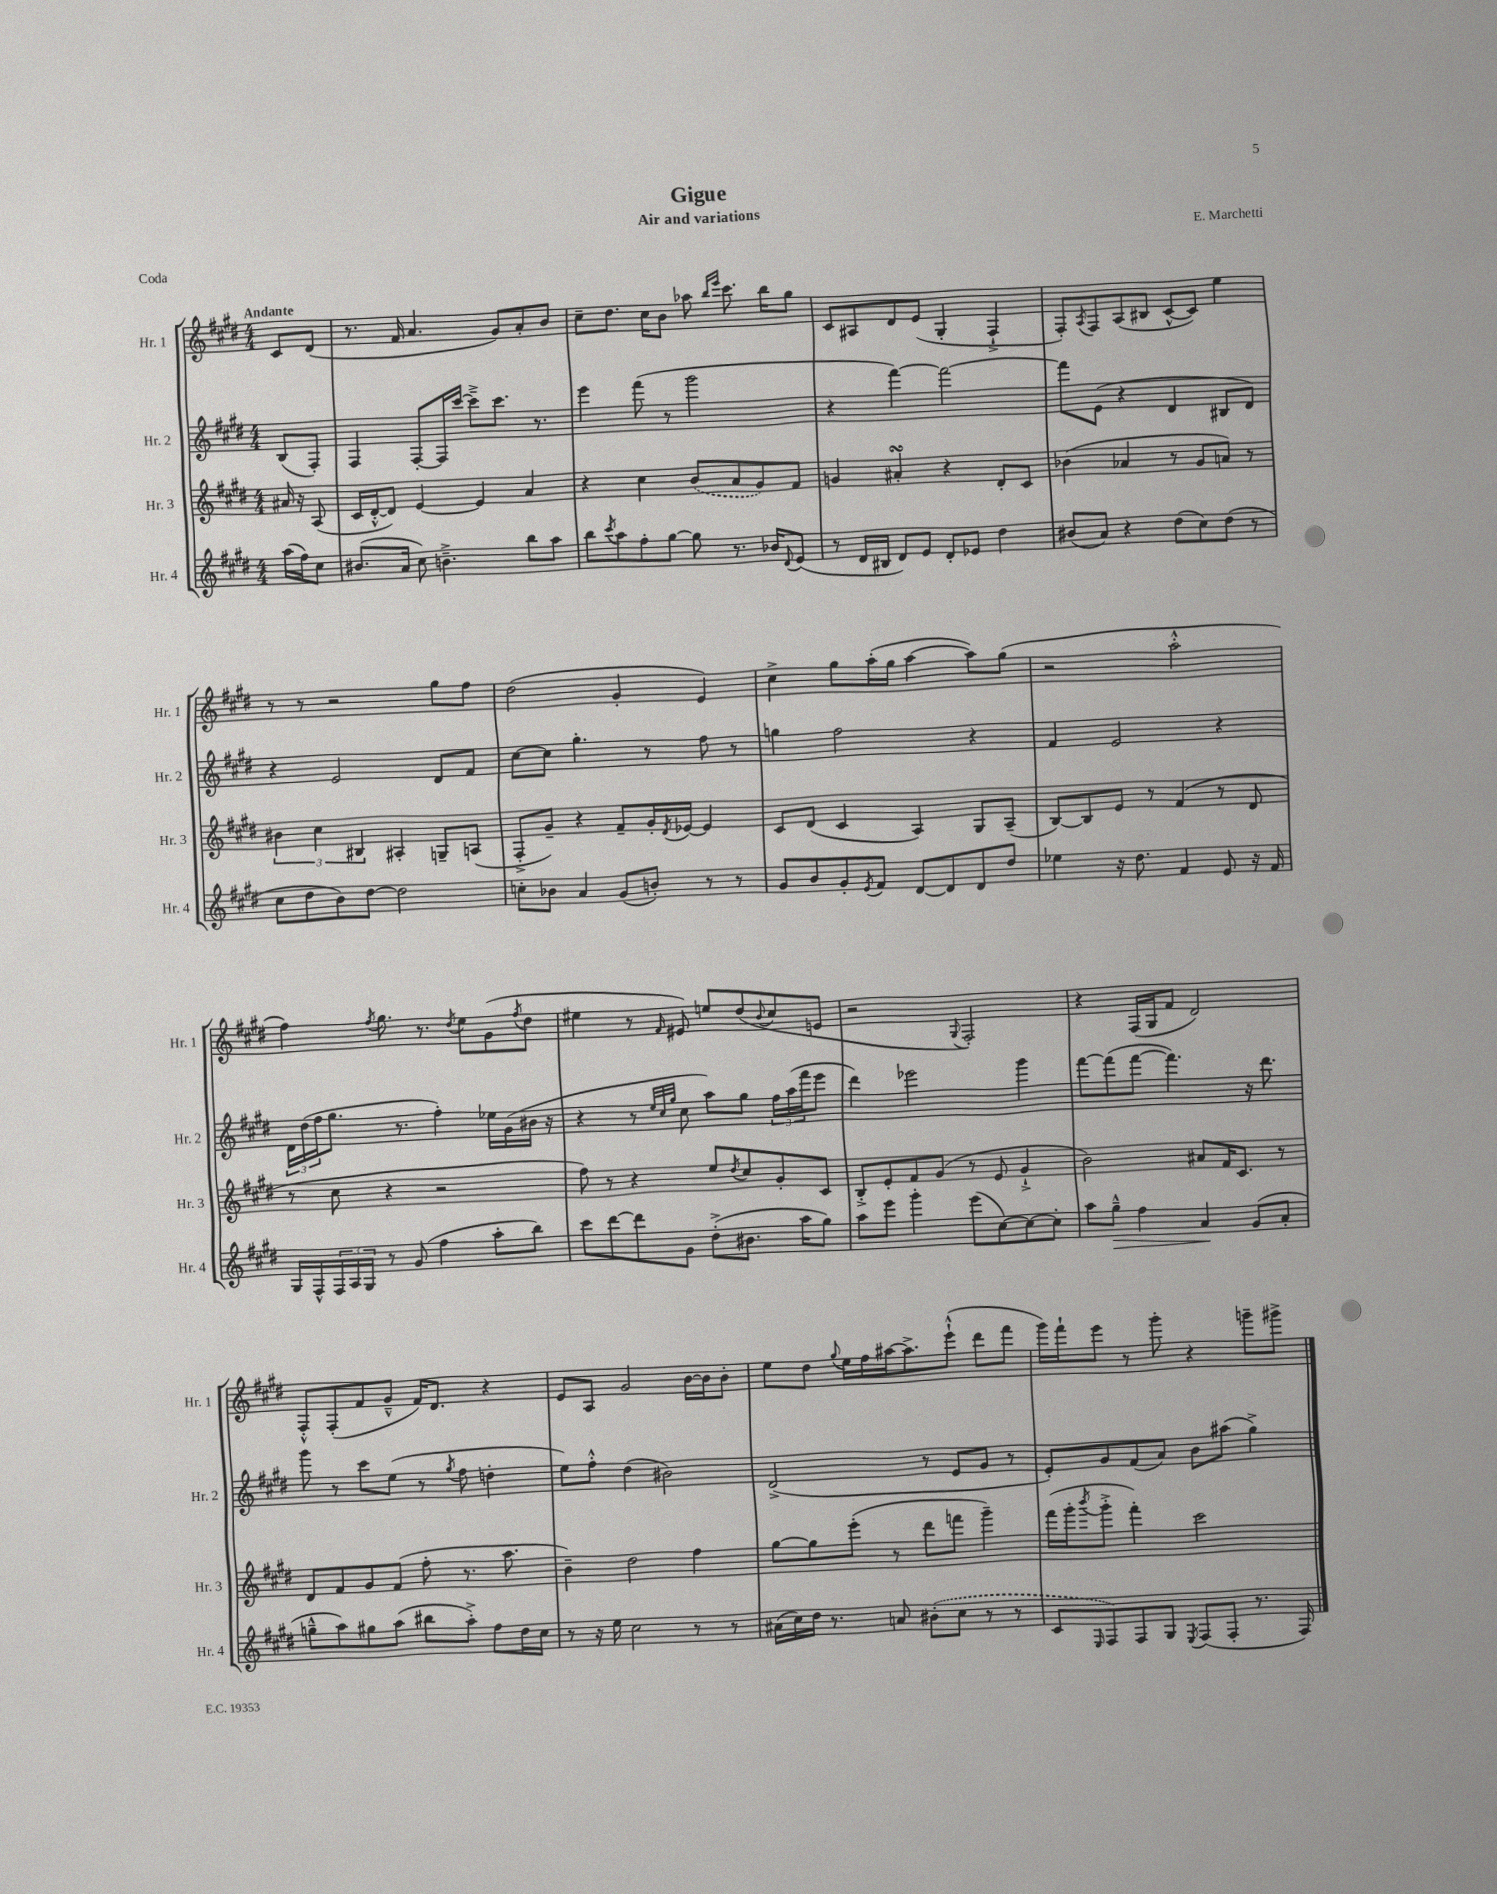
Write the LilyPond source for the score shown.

\header { title = "Gigue" composer = "E. Marchetti" subtitle = "Air and variations" piece = "Coda" }
<<
\new StaffGroup <<
\new Staff = "s0" \with { instrumentName = "Hr. 1" shortInstrumentName = "Hr. 1" } {
    \clef treble \key e \major \numericTimeSignature \time 4/4 \partial 4 \tempo "Andante"
    cis'8 dis'8( |
    r8. fis'16 a'4. gis'8) a'8-. b'8 |
    cis''8-- dis''8. cis''16 b'8 aes''8 \grace { b''16 e'''16 } cis'''8. b''16 gis''8 |
    cis'8 ais8 dis'8 e'8( gis4-. fis4-!-> |
    fis8-.) \acciaccatura { a8 } fis8 a8( bis8 cis'8~-^ cis'8) e''4 |
    r8 r8 r2 gis''8 fis''8 |
    dis''2( gis'4-. e'4) |
    cis''4-> gis''8 a''16-.( gis''16 a''4~ a''8) gis''8( |
    r2 a''2-.-^ |
    fis''4) \acciaccatura { fis''8 } gis''8. r8. \acciaccatura { dis''8 } e''8 gis'8( \acciaccatura { fis''8 } dis''8 |
    eis''4 r8 \grace { fis'16 } eis'8) e''8 dis''8( \appoggiatura { b'8 } cis''8 e'8 |
    r2 \appoggiatura { gis8 } fis2-.) |
    r4 fis16( gis16 fis'8 dis'2) |
    fis8-.-^ fis8-.( fis'8 gis'8---^ fis'16) dis'8. r4 |
    e'8 a8 gis'2 b'16~ b'16 b'8-. |
    e''8 dis''8 \appoggiatura { gis''8 } e''16 fis''16 ais''16~ ais''8.-> e'''8-!-^( dis'''8 fis'''8 |
    gis'''16) fis'''16-! e'''8 r8 gis'''8-. r4 g'''8-- gis'''8-> \bar "|." |
}
\new Staff = "s1" \with { instrumentName = "Hr. 2" shortInstrumentName = "Hr. 2" } {
    \clef treble \key e \major \numericTimeSignature \time 4/4 \partial 4
    b8( fis8-.) |
    fis4 fis8~-. fis16 cis'''16~ cis'''8---> cis'''8. r8. |
    e'''4 fis'''8( r8 gis'''2 |
    r4 fis'''4~) fis'''2~ |
    fis'''8 e'8( r4 dis'4 bis8 dis'8) |
    r4 e'2 dis'8 fis'8 |
    cis''8~ cis''8 gis''4.-. r8 fis''8 r8 |
    g''4 fis''2 r4 |
    fis'4 e'2 r4 |
    \tuplet 3/2 { dis'16 dis''16( fis''16 } gis''8. r8. fis''4-.) ees''16 gis'16( bis'16 r16 |
    r4 r8 \grace { e''32 cis''32 gis''32 } cis''8 a''8) gis''8 \tuplet 3/2 { fis''16 a''16( fis'''16 } e'''8 |
    dis'''4) ees'''2 gis'''4 |
    fis'''8~ fis'''8( fis'''8~ fis'''4.) r16 dis'''8. |
    gis'''8 r8 cis'''8 e''8( r8 \acciaccatura { gis''8 } fis''8 d''4-. |
    e''8) fis''8-.-^ dis''4( bis'2) |
    dis'2->( r8 e'8 gis'8 r8 |
    e'8-.) gis'8 fis'8( a'8) b'8 ais''8( gis''4->) \bar "|." |
}
\new Staff = "s2" \with { instrumentName = "Hr. 3" shortInstrumentName = "Hr. 3" } {
    \clef treble \key e \major \numericTimeSignature \time 4/4 \partial 4
    ais'16 r16 a8( |
    cis'16 dis'16~-.-^ dis'8) e'4~ e'4 a'4 |
    r4 cis''4 \once \slurDashed b'8( a'8 gis'8) fis'8 |
    g'4 ais'4-.\turn r4 dis'8-. cis'8 |
    bes'4( aes'4 r8 gis'8 a'8) r8 |
    \tuplet 3/2 { bis'4 cis''4 bis4 } ais4-. g8-- a8( |
    fis8-.-> gis'8--) r4 fis'8-- gis'16-. \acciaccatura { dis'8 } ees'16~ ees'4 |
    cis'8 dis'8( cis'4 a4) gis8 a8--( |
    b8~) b8 e'8 r8 fis'4( r8 dis'8 |
    r8 cis''8 r4 r2 |
    fis''8) r8 r4 e''8 \acciaccatura { dis''8 } cis''8 gis'8-. cis'8 |
    b8-.-> e'8-. fis'8 gis'8( r8 e'8 gis'4-!-> |
    b'2) ais'8 fis'16 cis'8. r8 |
    dis'8 fis'8 gis'8 fis'8( fis''8-. r8. a''8. |
    b'4--) dis''2 fis''4 |
    gis''8~ gis''8 e'''8-.( r8 dis'''8 f'''8 gis'''4--) |
    fis'''16( gis'''16-. \acciaccatura { b'''8 } gis'''8-.-> fis'''4-.) cis'''2 \bar "|." |
}
\new Staff = "s3" \with { instrumentName = "Hr. 4" shortInstrumentName = "Hr. 4" } {
    \clef treble \key e \major \numericTimeSignature \time 4/4 \partial 4
    a''16( fis''16) cis''8 |
    bis'8.( a'16 cis''8) b'4.---> b''8 a''8 |
    b''8 \acciaccatura { cis'''8 } a''8 fis''8-. gis''8~ gis''8 r8. bes'16 \appoggiatura { dis'8 } e'8( |
    r8 dis'16 bis16 dis'8) e'8 dis'8-. ees'8 dis''4 |
    bis'8( a'8) r4 dis''8( cis''8) dis''8( r8 |
    cis''8 dis''8 b'8) dis''8~ dis''2 |
    c''8-. bes'8 a'4 gis'8( b'8-.) r8 r8 |
    gis'8 b'8 gis'8-. \acciaccatura { e'8 } fis'8 dis'8~ dis'8 dis'8 dis''8 |
    ees''4 r16 dis''8. fis'4 e'8 r16 fis'16 |
    gis16 fis16-^ \tuplet 3/2 { fis16 a16 gis16 } r8 gis'8( fis''4 a''8-. b''8) |
    cis'''8 dis'''8~ dis'''8 gis'8 dis''8-.->( bis'8. a''16 gis''8) |
    a''8 e'''8 gis'''4-. e'''8( cis''8~) cis''8~ cis''8-. |
    a''8 gis''8---^\> fis''4 a'4\! gis'8( a'8-. |
    g''8---^ a''8) gis''8 a''8( bis''8 a''8-.->) fis''8 dis''16 cis''16 |
    r8 r16 e''16 cis''2 r8 r8 |
    ais'16( cis''16) dis''16 r8. a'8 \once \slurDashed bis'8-.( cis''8 r8 r8 |
    cis'8 \grace { e16 } fis8) fis8 gis8 \acciaccatura { e8 } fis8( fis8-. r8. fis16) \bar "|." |
}
>>
>>
\layout { \context { \Score \remove "Bar_number_engraver" } }
